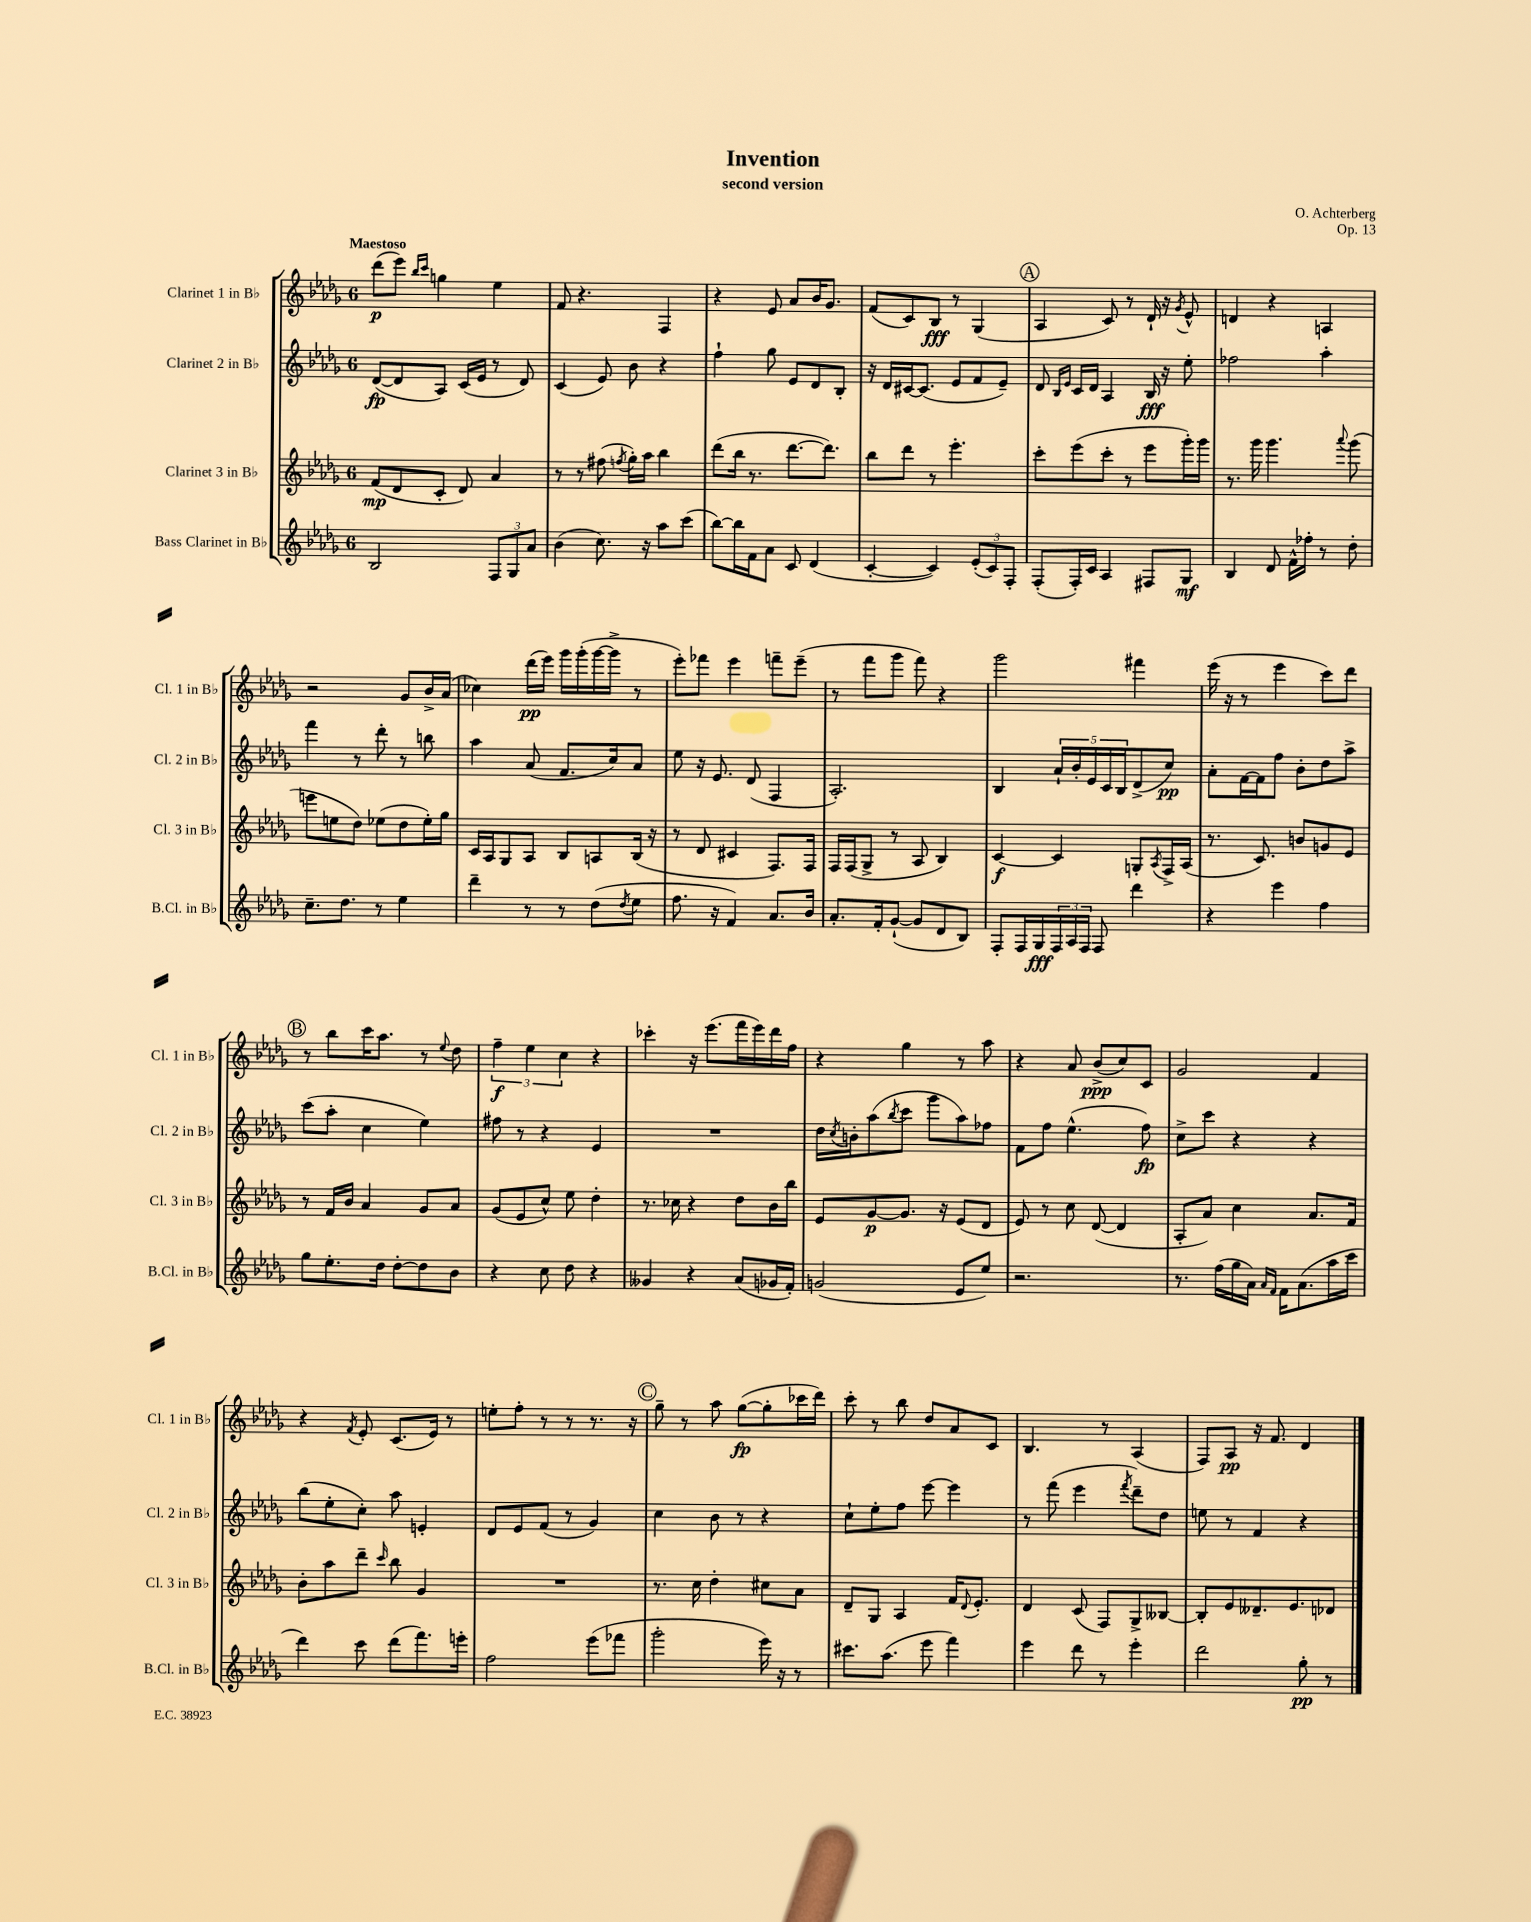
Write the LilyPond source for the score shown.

\header { title = "Invention" composer = "O. Achterberg" subtitle = "second version" opus = "Op. 13" }
<<
\new StaffGroup <<
\new Staff = "s0" \with { instrumentName = "Clarinet 1 in Bb" shortInstrumentName = "Cl. 1 in Bb" } {
    \clef treble \key des \major \once \override Staff.TimeSignature.style = #'single-digit \time 6/8 \tempo "Maestoso"
    des'''8\p( ees'''8) \grace { bes''16 c'''16 } g''4 ees''4 |
    f'8 r4. f4 |
    r4 ees'8 aes'8 bes'16 ges'8. |
    f'8( c'8) bes8\fff r8 ges4( |
    \mark \markup { \circle "A" } aes4 c'8) r8 des'16-! r16 \acciaccatura { ges'8 } ees'8-^ |
    d'4 r4 a4 |
    r2 ges'8 bes'16-> aes'16( |
    ces''4) des'''16\pp( ees'''16) ges'''16 ges'''16-.( ges'''16~ ges'''16-> r8 |
    ees'''8-.) fes'''8 ees'''4 f'''8-- ees'''8--( |
    r8 f'''8 ges'''8 f'''8) r4 |
    ges'''2 fis'''4 |
    ees'''16( r16 r8 ees'''4 c'''8) des'''8 |
    \mark \markup { \circle "B" } r8 bes''8 c'''16 aes''8. r8 \appoggiatura { ees''8 } des''8 |
    \tuplet 3/2 { f''4--\f ees''4 c''4 } r4 |
    ces'''4-. r16 ees'''8.( f'''16 ees'''16) des'''16 f''16 |
    r4 ges''4 r8 aes''8 |
    r4 aes'8 bes'8->\ppp( c''8) c'8 |
    ges'2 f'4 |
    r4 \acciaccatura { f'8 } ees'8-. c'8.( ees'16) r8 |
    e''8-. f''8-. r8 r8 r8. r16 |
    \mark \markup { \circle "C" } ges''8-- r8 aes''8 ges''8~\fp( ges''8-. ces'''16 des'''16) |
    c'''8-. r8 bes''8 des''8 aes'8 c'8 |
    bes4. r8 aes4( |
    f8) aes8\pp r16 f'8. des'4 \bar "|." |
}
\new Staff = "s1" \with { instrumentName = "Clarinet 2 in Bb" shortInstrumentName = "Cl. 2 in Bb" } {
    \clef treble \key des \major \once \override Staff.TimeSignature.style = #'single-digit \time 6/8
    des'8~\fp( des'8 aes8) c'16( ees'16 r8 des'8) |
    c'4( ees'8) bes'8 r4 |
    f''4-! ges''8 ees'8 des'8 bes8-. |
    r16 des'16 cis'16~ cis'8.( ees'8 f'8 ees'8--) |
    \mark \markup { \circle "A" } des'8 \grace { bes16 ees'16 } c'16 des'16 aes4 bes16\fff r16 ees''8-. |
    fes''2 aes''4-. |
    f'''4 r8 des'''8-. r8 b''8 |
    aes''4 aes'8( f'8. c''16) aes'8 |
    ees''8 r16 ees'8. des'8( f4 |
    aes2.-.) |
    bes4 \tuplet 5/4 { aes'16-! bes'16-. ees'16 c'16 bes16 } des'8->( c''8\pp) |
    aes'8-. f'16~ f'16 f''8 bes'8-. des''8 aes''8-> |
    \mark \markup { \circle "B" } c'''8( aes''8-. c''4 ees''4) |
    fis''8 r8 r4 ees'4 |
    R2. |
    des''16 \acciaccatura { c''8 } b'16-. aes''8( \acciaccatura { bes''8 } c'''8 ges'''8 aes''8) fes''8 |
    f'8 f''8 ees''4.-^( f''8\fp) |
    c''8-> c'''8 r4 r4 |
    bes''8( ees''8-. c''8-.) aes''8 e'4-. |
    des'8 ees'8 f'8( r8 ges'4) |
    \mark \markup { \circle "C" } c''4 bes'8 r8 r4 |
    c''8-! ees''8-. f''8 ees'''8~ ees'''4 |
    r8 f'''8( ees'''4 \acciaccatura { f'''8 } des'''8--) des''8 |
    e''8 r8 f'4 r4 \bar "|." |
}
\new Staff = "s2" \with { instrumentName = "Clarinet 3 in Bb" shortInstrumentName = "Cl. 3 in Bb" } {
    \clef treble \key des \major \once \override Staff.TimeSignature.style = #'single-digit \time 6/8
    f'8\mp( des'8 c'8-. des'8) aes'4 |
    r8 r8 fis''8( \acciaccatura { f''8 } ges''16-.) aes''16 bes''4 |
    des'''8( bes''16 r8. des'''8.~ des'''8.) |
    bes''8 des'''8 r8 ees'''4.-. |
    \mark \markup { \circle "A" } c'''8-. ees'''8( c'''8-. r8 ees'''8 ges'''16-.) ges'''16 |
    r8. ges'''16 ges'''4. \appoggiatura { aes'''8 } ges'''8( |
    e'''8 e''8 des''8) ees''8( des''8 ees''16-.) ges''16 |
    c'16 aes16 ges8 aes8 bes8 a8 bes16( r16 |
    r8 des'8 cis'4 f8.) f16 |
    f16 f16( ges8-> r8 aes8 bes4) |
    c'4~\f c'4 g8-. \acciaccatura { aes8 } f16-> aes16( |
    r8. c'8.) b'8 g'8 ees'8 |
    \mark \markup { \circle "B" } r8 f'16 bes'16 aes'4 ges'8 aes'8 |
    ges'8( ees'8 c''8-^) ees''8 des''4-. |
    r8. ces''16 r4 des''8 bes'16 bes''16 |
    ees'8 ges'8~\p ges'8. r16 ees'8( des'8 |
    ees'8) r8 c''8 des'8~( des'4 |
    aes8-. aes'8) c''4 aes'8. f'16 |
    bes'8-. aes''8 des'''8-- \grace { c'''16 } bes''8 ges'4 |
    R2. |
    \mark \markup { \circle "C" } r8. c''16 des''4-. cis''8 aes'8 |
    des'8-- ges8 aes4 f'16 \appoggiatura { des'8 } ees'8.-. |
    des'4 c'8( f8) ges8-> beses8~ |
    beses8-. ees'8 deses'8.-- ees'8. des'8 \bar "|." |
}
\new Staff = "s3" \with { instrumentName = "Bass Clarinet in Bb" shortInstrumentName = "B.Cl. in Bb" } {
    \clef treble \key des \major \once \override Staff.TimeSignature.style = #'single-digit \time 6/8
    bes2 \tuplet 3/2 { f8 ges8 aes'8 } |
    bes'4( c''8.) r16 aes''8 c'''8( |
    bes''8~) bes''16 f'16 aes'8 c'8 des'4( |
    c'4~-. c'4) \tuplet 3/2 { ees'8-.( c'8) f8-. } |
    \mark \markup { \circle "A" } f8-.( f16-.) c'16 aes4 fis8 ges8\mf |
    bes4 des'8 f'16-^ fes''16-. r8 des''8-. |
    c''8.-- des''8. r8 ees''4 |
    des'''4-- r8 r8 des''8( \acciaccatura { des''8 } ees''8 |
    f''8. r16 f'4) aes'8. bes'16 |
    aes'8.-. f'16-. ges'8~-!( ges'8 des'8 bes8) |
    f8-. f16 ges16\fff \tuplet 3/2 { f16 aes16 f16 } f8 des'''4 |
    r4 ees'''4 f''4 |
    \mark \markup { \circle "B" } ges''8 ees''8.-. des''16 des''8~-. des''8 bes'8 |
    r4 c''8 des''8 r4 |
    geses'4 r4 aes'8( ges'16 f'16-.) |
    g'2( ees'8 ees''8) |
    r2. |
    r8. f''16( ges''16 aes'16) \grace { aes'16 f'16 } f'16 aes'8.( aes''16 c'''16 |
    des'''4) c'''8 des'''8( f'''8.) e'''16-. |
    f''2 ees'''8( fes'''8 |
    \mark \markup { \circle "C" } ges'''2-. ees'''16) r16 r8 |
    cis'''8. aes''8.( ees'''8 f'''4) |
    ees'''4 des'''8 r8 ees'''4-. |
    des'''2 ges''8-.\pp r8 \bar "|." |
}
>>
>>
\layout { \context { \Score \remove "Bar_number_engraver" } }
